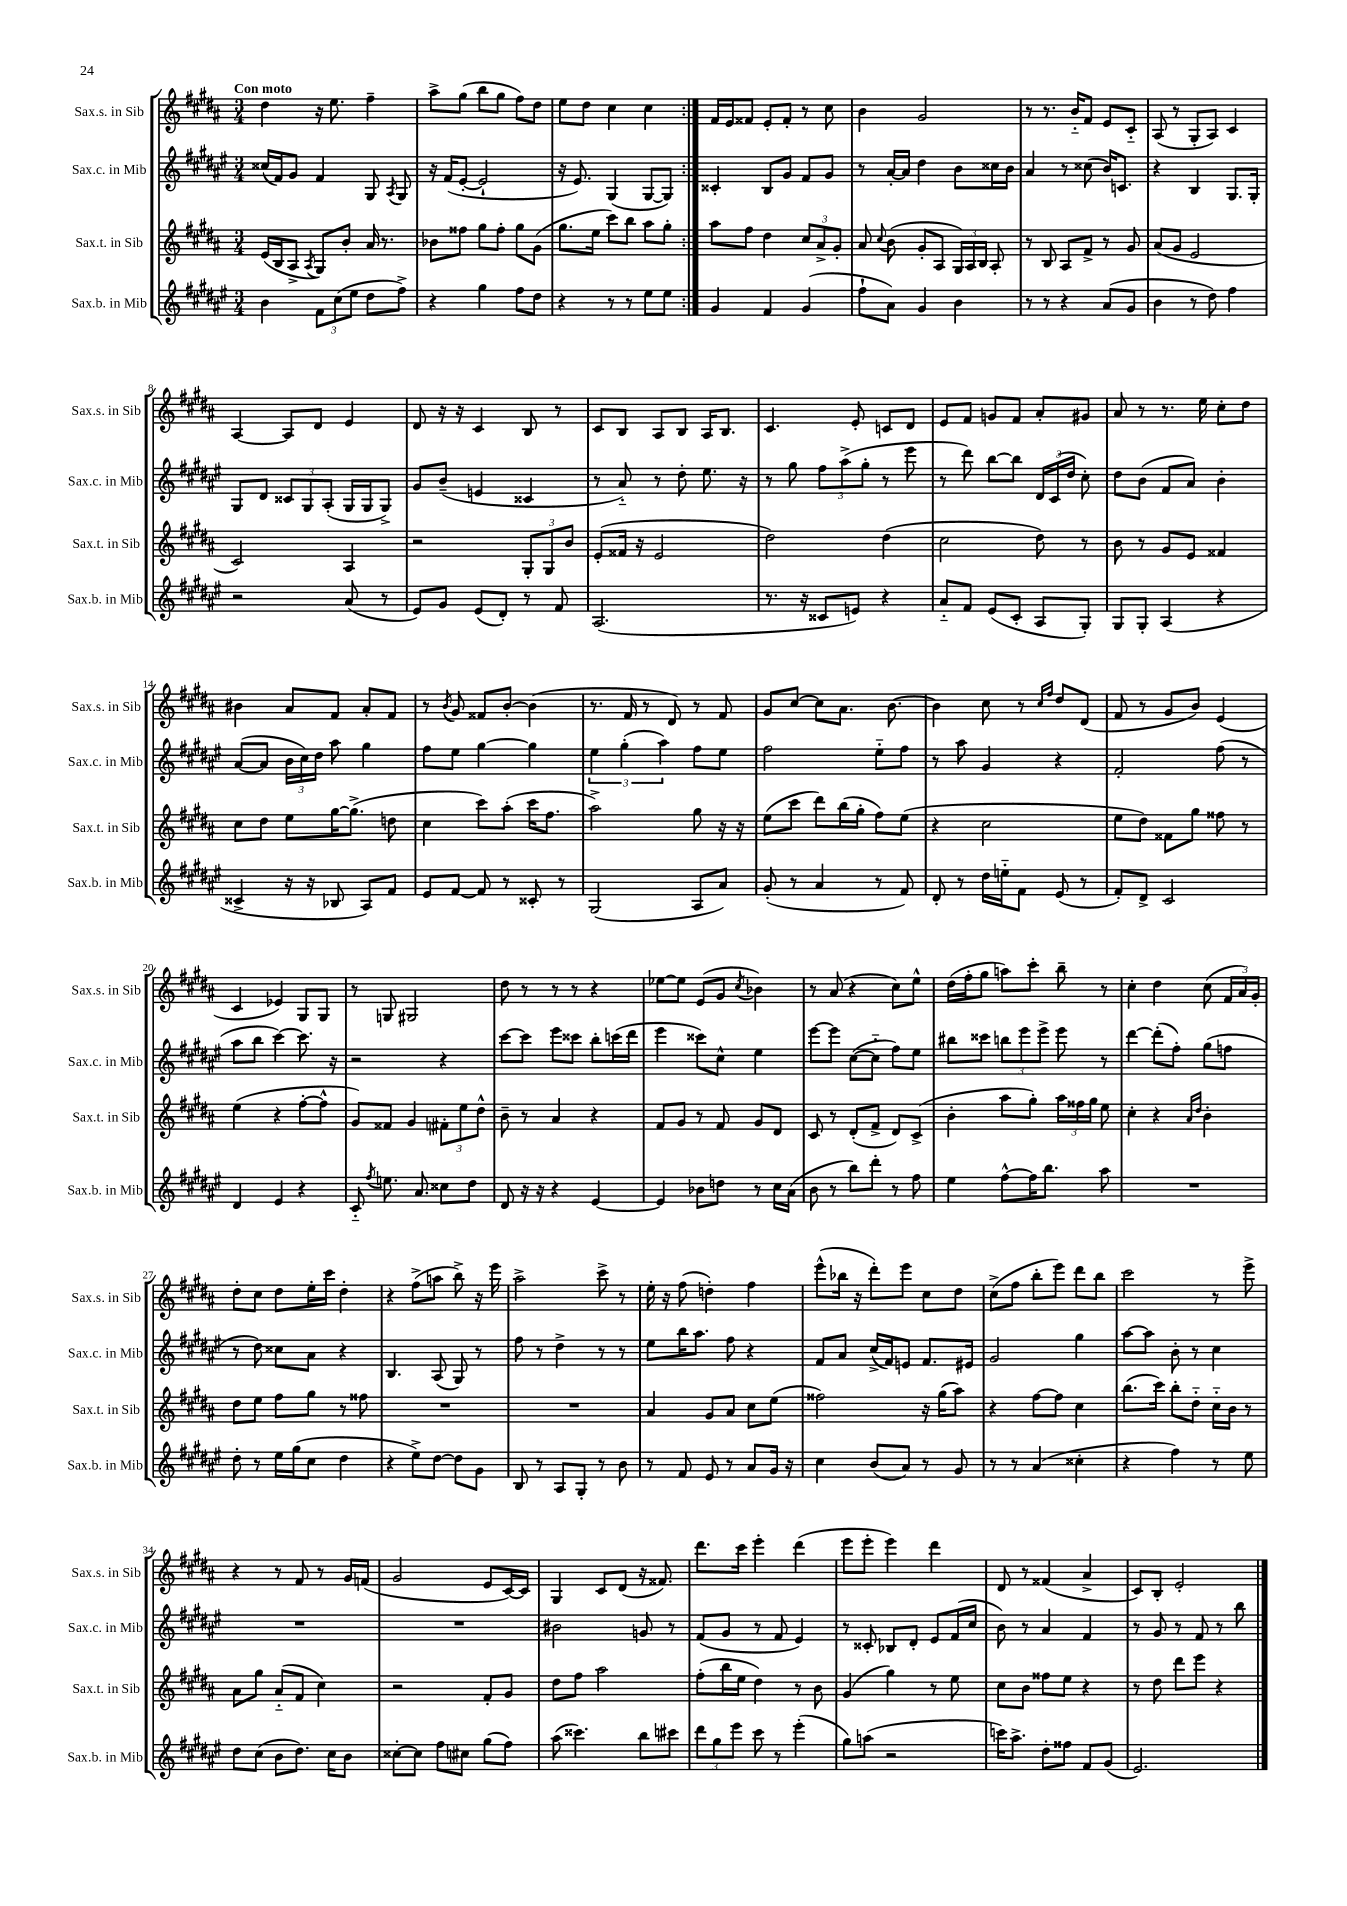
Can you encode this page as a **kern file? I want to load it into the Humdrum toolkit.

**kern	**kern	**kern	**kern
*staff4	*staff3	*staff2	*staff1
*clefG2	*clefG2	*clefG2	*clefG2
*k[f#c#g#d#a#e#]	*k[f#c#g#d#a#]	*k[f#c#g#d#a#e#]	*k[f#c#g#d#a#]
*M3/4	*M3/4	*M3/4	*M3/4
4b	(16e	(16cc##	4dd#
.	16B	16f#)	.
.	8A#^	8g#	.
.	8qA#	.	.
12f#	8G#)	4f#	16r
.	.	.	8.ee
(12cc#	.	.	.
.	8b'	.	.
12ee#	.	.	.
8dd#	16a#	8G#	4ff#~
.	8.r	.	.
.	.	8qA#	.
8ff#^)	.	8G#	.
=	=	=	=
4r	8b-	16r	8aa#^
.	.	(16f#	.
.	8ff##	[8e#'	(8gg#
4gg#	8gg#	2e#`]	8bb
.	8ff##'	.	8gg#
8ff#	8gg#	.	8ff#)
8dd#	(8g#	.	8dd#
=	=	=	=
4r	8.gg#	16r	8ee
.	.	8.e#)	.
.	.	.	8dd#
.	16ee	.	.
8r	8ccc#)	(4G#	4cc#
8r	8bb	.	.
8ee#	8aa#	[8G#	4cc#
8ee#	8gg#'	8G#])	.
=:|!	=:|!	=:|!	=:|!
4g#	8aa#	4c##'	16f#
.	.	.	16e
.	8ff#	.	8f##
4f#	4dd#	8B	8e'
.	.	8g#	8f##'
(4g#	12cc#	8f#	8r
.	12a#^	.	.
.	.	8g#	8cc#
.	12g#'	.	.
=	=	=	=
8ff#`	8a#	8r	4b
.	8qqcc#	.	.
8a#)	(8b	[16a#'	.
.	.	16a#]	.
4g#	8g#'	4dd#	2g#
.	8A#	.	.
4b	24G#)	8b	.
.	24A#	.	.
.	24B	.	.
.	8A#'	16cc##	.
.	.	16b	.
=	=	=	=
8r	8r	4a#	8r
8r	8B	.	8.r
4r	8A#	8r	.
.	.	.	16b'~
.	8f#^	(8cc##	8f#
(8a#	8r	16b)	8e
.	.	8.c	.
8g#	8g#	.	8c#'~
=	=	=	=
4b	(8a#	4r	(8A#
.	8g#	.	8r
8r	2e	4B	8G#'
8dd#)	.	.	8A#)
4ff#	.	8.G#	4c#
.	.	16G#'	.
=	=	=	=
2r	2c#)	8G#	[4A#
.	.	8d#	.
.	.	12c##	8A#]
.	.	12G#	.
.	.	.	8d#
.	.	(12A#'	.
(8a#	4A#	16G#	4e
.	.	16G#	.
8r	.	8G#^)	.
=	=	=	=
8e#)	2r	8g#	8d#
8g#	.	(8b~	16r
.	.	.	16r
(8e#	.	4e	4c#
8d#')	.	.	.
8r	12G#'	4c##	8B
.	12G#	.	.
8f#	.	.	8r
.	12b	.	.
=	=	=	=
(2.A#	(8e'	8r	8c#
.	16f##	8a#'~)	8B
.	16r	.	.
.	2e	8r	8A#
.	.	8dd#'	8B
.	.	8.ee#	16A#
.	.	.	8.B
.	.	16r	.
=	=	=	=
8.r	2dd#)	8r	4.c#
.	.	8gg#	.
16r	.	.	.
8c##	.	12ff#	.
.	.	(12aa#^	.
8e)	.	.	8e'
.	.	12gg#'	.
4r	(4dd#	8r	8c
.	.	8eee#	8d#
=	=	=	=
8a#'~	2cc#	8r	8e
8f#	.	8ddd#)	8f#
(8e#	.	[8bb	8g
8c#'	.	8bb]	8f#
8A#	8dd#)	24d#	8a#'
.	.	(24c#	.
.	.	24dd#	.
8G#')	8r	8cc#')	8g#
=	=	=	=
8G#	8b	8dd#	8a#
8G#'	8r	(8b	8r
(4A#	8g#	8f#	8.r
.	8e	8a#)	.
.	.	.	16ee
4r	4f##	4b'	8cc#'
.	.	.	8dd#
=	=	=	=
4c##^	8cc#	([8a#	4b#
.	8dd#	8a#]	.
16r	8ee	24b	8a#
.	.	24cc#)	.
16r	.	.	.
.	.	24dd#	.
8B-	[16gg#	8aa#	8f#
.	(8.gg#^]	.	.
8A#)	.	4gg#	8a#'
8f#	8dd	.	8f#
=	=	=	=
8e#	4cc#	8ff#	8r
.	.	.	8qb
[8f#	.	8ee#	8g#
8f#]	8ccc#)	[4gg#	8f##
8r	(8aa#'	.	[8b'
8c##'	16ccc#	4gg#]	(4b]
.	8.ff#	.	.
8r	.	.	.
=	=	=	=
(2G#	2aa#^)	6ee#	8.r
.	.	(6gg#'	.
.	.	.	16f#
.	.	.	8r
.	.	6aa#)	.
.	.	.	8d#)
8A#	8gg#	8ff#	8r
8a#)	16r	8ee#	8f#
.	16r	.	.
=	=	=	=
(8g#'	(8ee	2ff#	8g#
8r	8ccc#	.	[8cc#
4a#	8ddd#)	.	8cc#]
.	(16bb	.	8.a#
.	16gg#'	.	.
8r	8ff#)	8ee#'~	.
.	.	.	[8.b
8f#)	(8ee	8ff#	.
=	=	=	=
8d#'	4r	8r	4b]
8r	.	8aa#	.
16dd#	2cc#	4g#	8cc#
16ee'~	.	.	.
8f#	.	.	8r
.	.	.	16qqcc#
.	.	.	16qqff#
(8e#	.	4r	8dd#
8r	.	.	(8d#
=	=	=	=
8f#')	8ee	2f#'	8f#
8d#^	8dd#)	.	8r
2c#	8f##	.	8g#
.	8gg#	.	8b)
.	8ff##	(8ff#	(4e
.	8r	8r	.
=	=	=	=
4d#	(4ee	8aa#	4c#
.	.	8bb	.
4e#	4r	[4ccc#)	4e-)
4r	[8ff#'	8.ccc#]	8G#
.	8ff#^^]	.	8G#
.	.	16r	.
=	=	=	=
8c#'~	8g#)	2r	8r
8qff#	.	.	.
8.ee	8f##	.	8G
.	4g#	.	2G#
8.a#	.	.	.
8cc##	12f#'	4r	.
.	12ee	.	.
8dd#	.	.	.
.	12dd#^^	.	.
=	=	=	=
8d#	8b~	[8ccc#	8dd#
16r	8r	8ccc#]	8r
16r	.	.	.
4r	4a#	8eee#	8r
.	.	8ccc##	8r
[4e#	4r	8bb'	4r
.	.	(16ccc	.
.	.	16ddd#	.
=	=	=	=
4e#]	8f#	4eee#	[8ee-
.	8g#	.	8ee-]
8b-	8r	8ccc##)	(8e
8dd	8f#	8cc#^^	8g#
.	.	.	8qcc#
8r	8g#	4ee#	4b-)
16cc#	8d#	.	.
(16a#	.	.	.
=	=	=	=
8b	8c#	[8eee#	8r
8r	8r	8eee#]	(8a#
8bb)	(8d#'	([8cc#	4r
8ddd#'	8f#^	8cc#'~]	.
8r	8d#)	8ff#)	8cc#)
8ff#	(8c#^	8ee#	8ee^^
=	=	=	=
4ee#	4b'	8bb#	(16dd#
.	.	.	16ff#'
.	.	8ccc##	8gg#
[8ff#^^	8aa#	12bb	8aa)
.	.	12eee#	.
16ff#]	8gg#')	.	8ccc#'
.	.	12eee#^	.
8.bb	.	.	.
.	24aa#	8eee#	8bb~
.	24ff##	.	.
.	24gg#	.	.
8aa#	8ee	8r	8r
=	=	=	=
2.r	4cc#'	[4ddd#	4cc#'
.	4r	(8ddd#']	4dd#
.	.	8ff#')	.
.	16qqa#	.	.
.	16qqdd#	.	.
.	4b'	(8gg#	(8cc#
.	.	8ff	24f#
.	.	.	24a#)
.	.	.	24g#'
=	=	=	=
8dd#'	8dd#	8r	8dd#'
8r	8ee	8dd#)	8cc#
16ee#	8ff#	8cc##	8dd#
(16gg#	.	.	.
8cc#	8gg#	8a#	16ee'
.	.	.	16ccc#
4dd#	8r	4r	4dd#'
.	8ff##	.	.
=	=	=	=
4r	2.r	4.B	4r
8ee#^)	.	.	(8ff#^
[8dd#	.	(8A#	8aa
8dd#]	.	8G#)	8bb^)
8g#	.	8r	16r
.	.	.	16eee
=	=	=	=
8B	2.r	8ff#	2aa#^
8r	.	8r	.
8A#	.	4dd#^	.
8G#'	.	.	.
8r	.	8r	8ccc#^
8b	.	8r	8r
=	=	=	=
8r	4a#	8ee#	16ee'
.	.	.	16r
8f#	.	16bb	(8ff#
.	.	8.aa#	.
8e#	8g#	.	4dd')
8r	8a#	8ff#	.
8a#	8cc#	4r	4ff#
16g#	(8ee	.	.
16r	.	.	.
=	=	=	=
4cc#	2ff##)	8f#	(8eee^^
.	.	8a#	16bb-
.	.	.	16r
(8b	.	(16cc#^	8ddd#')
.	.	16f#)	.
8a#)	.	8e	8eee
8r	16r	8.f#	8cc#
.	(16gg#	.	.
8g#	8aa#)	.	8dd#
.	.	16e#	.
=	=	=	=
8r	4r	2g#	(8cc#^
8r	.	.	8ff#
(4a#	[8ff#	.	8bb'
.	8ff#]	.	8eee)
4cc##'	4cc#	4gg#	8ddd#
.	.	.	8bb
=	=	=	=
4r	(8.bb	[8aa#	2ccc#
.	.	8aa#]	.
.	16ccc#)	.	.
4ff#)	8bb'	8b'	.
.	8dd#'~	8r	.
8r	16cc#'~	4cc#	8r
.	16b	.	.
8ee#	8r	.	8eee^
=	=	=	=
8dd#	8a#	2.r	4r
(8cc#	8gg#	.	.
8b	(8a#'~	.	8r
8.dd#)	8f#	.	8f#
.	4cc#)	.	8r
16cc#	.	.	.
8b	.	.	16g#
.	.	.	(16f
=	=	=	=
[8cc##'	2r	2.r	2g#
8cc##]	.	.	.
8ff#	.	.	.
8cc#	.	.	.
(8gg#	8f#'	.	8e
8ff#)	8g#	.	[16c#)
.	.	.	16c#]
=	=	=	=
(8aa#	8dd#	2b#	4G#
4.ccc##)	8ff#	.	.
.	2aa#	.	8c#
.	.	.	(8d#
8bb	.	8g	16r
.	.	.	8.f##)
8ccc#	.	8r	.
=	=	=	=
12ddd#	(8ff#'	(8f#	8.ddd#
12gg#	.	.	.
.	16bb	8g#	.
12eee#	.	.	.
.	16ee	.	16ccc#
8ccc#	4dd#)	8r	4eee'
8r	.	8f#	.
(4eee#'	8r	4e#)	(4ddd#
.	8b	.	.
=	=	=	=
8gg#)	(4g#	8r	8eee
(8aa	.	8c##'	8eee'
2r	4gg#)	8B-	4eee)
.	.	8d#'	.
.	8r	8e#	4ddd#
.	8ee	(16f#	.
.	.	16cc#	.
=	=	=	=
16ccc)	8cc#	8b)	8d#
8.aa#^	.	.	.
.	8b	8r	8r
8dd#'	8ff##	4a#	(4f##
8ff##	8ee	.	.
8f#	4r	4f#	4a#^
(8g#	.	.	.
=	=	=	=
2.e#)	8r	8r	8c#)
.	8dd#	8g#	8B'
.	8ddd#	8r	2e'
.	8eee	8f#	.
.	4r	8r	.
.	.	8bb	.
==	==	==	==
*-	*-	*-	*-
